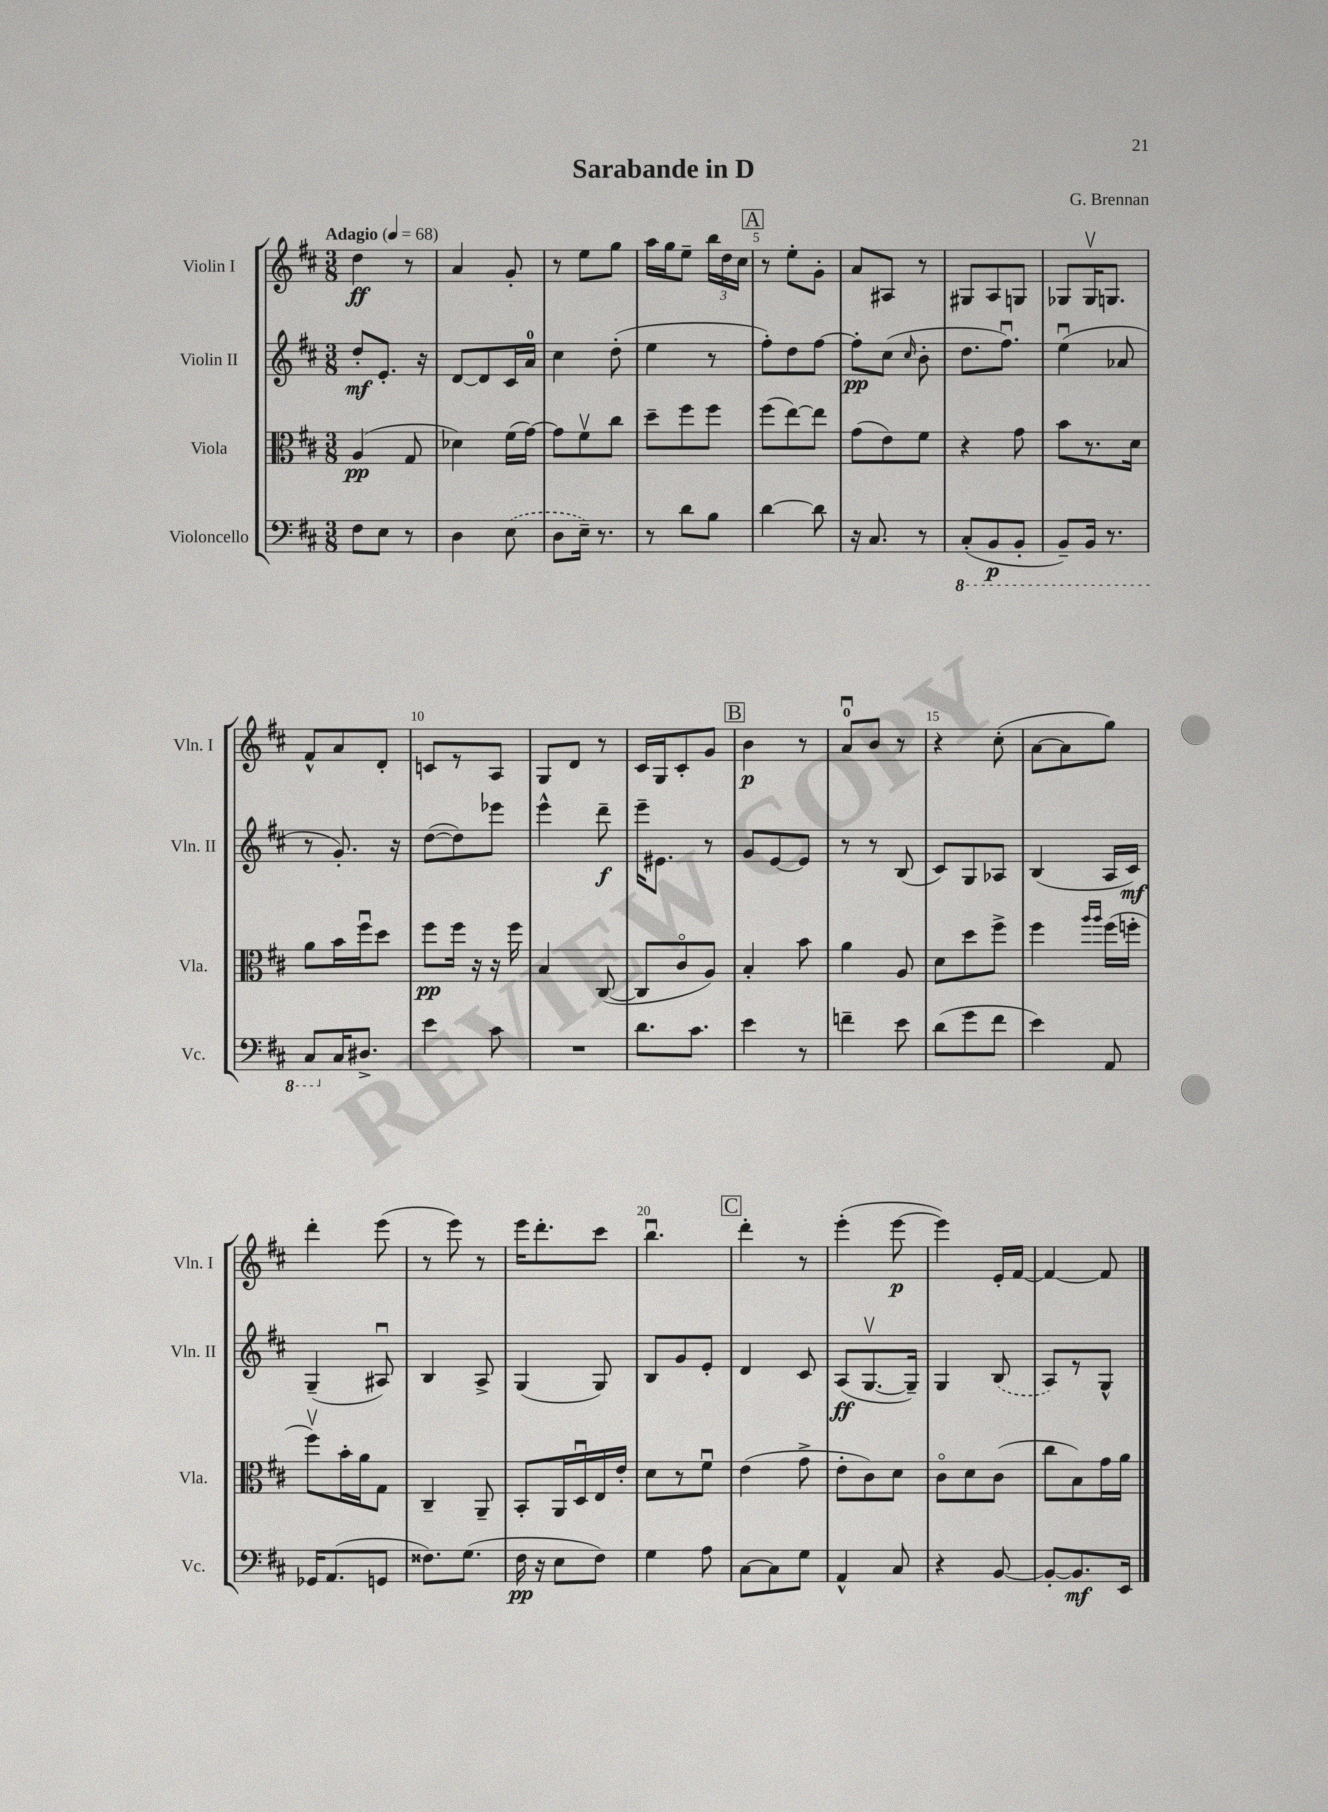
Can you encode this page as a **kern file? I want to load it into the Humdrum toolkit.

**kern	**kern	**kern	**kern
*staff4	*staff3	*staff2	*staff1
*clefF4	*clefC3	*clefG2	*clefG2
*k[f#c#]	*k[f#c#]	*k[f#c#]	*k[f#c#]
*M3/8	*M3/8	*M3/8	*M3/8
*MM68	*MM68	*MM68	*MM68
8F#	(4A	8dd'	4dd
8E	.	8.e'	.
8r	8G	.	8r
.	.	16r	.
=	=	=	=
4D	4d-)	[8d	4a
.	.	8d]	.
(8E	(16f#	16c#	8g'
.	[16g)	16a	.
=	=	=	=
8D	8g]	4cc#	8r
16E~)	8f#v	.	8ee
8.r	.	.	.
.	8cc#	(8dd'	8gg
=	=	=	=
8r	8dd~	4ee	16aa
.	.	.	16gg
8d	8ff#	.	8ee~
8B	8ff#	8r	24bb
.	.	.	24dd
.	.	.	24cc#
=	=	=	=
[4d	(8ff#	8ff#')	8r
.	[8ee)	8dd	8ee'
8d]	8ee]	[8ff#	8g'
=	=	=	=
16r	(8g	8ff#']	8a
8.C#	.	.	.
.	8e)	(8cc#	8A#
.	.	16qqcc#	.
8r	8f#	8b'	8r
=	=	=	=
(8CC#'	4r	8.dd	8G#
8BBB	.	.	8A
.	.	8.ff#u)	.
8BBB'	8g	.	8G
=	=	=	=
8BBB~)	8b	(4eeu	8G-
16BBB	8.r	.	16G-v
8.r	.	.	8.G
.	.	8a-	.
.	16d	.	.
=	=	=	=
8CC#	8a	8r	8f#^^
16C#	16b	8.g')	8a
8.D#^	16ff#u	.	.
.	8dd	.	8d'
.	.	16r	.
=	=	=	=
4e	8ff#	([8dd	8c
.	16ff#	8dd])	8r
.	16r	.	.
8c#	16r	8eee-	8A
.	16ff#	.	.
=	=	=	=
4.r	4B	4eee^^	8G
.	.	.	8d
.	([8C#	8ddd~	8r
=	=	=	=
8.d	8C#]	16eee~	16c#
.	.	8.e#	16G
.	8c#o	.	8c#'
8.c#	.	.	.
.	8A)	8r	8g
=	=	=	=
4e	4B'	8g	4b
.	.	[8e	.
8r	8b	8e]	8r
=	=	=	=
4f~	4a	8r	8au
.	.	8r	8b
8e	8A	(8B	8r
=	=	=	=
(8d	8d	8c#)	4r
8g	8dd	8G	.
8f#	8ff#^	8A-	(8cc#'
=	=	=	=
4e)	4ff#	(4B	[8a
.	.	.	8a]
.	16qqaa	.	.
.	16qqaa	.	.
8AA	(16ff#	16A	8gg)
.	16ff'	16c#)	.
=	=	=	=
16GG-	8ff#v)	(4G~	4ddd'
(8.AA	.	.	.
.	16b'	.	.
.	16a	.	.
8GG	8G	8A#u)	(8eee
=	=	=	=
8.F##)	4C#~	4B	8r
.	.	.	8eee)
(8.G	.	.	.
.	8AA~	8A^	8r
=	=	=	=
16F#	8BB'	(4G	16eee
16r	.	.	8.ddd'
8E	16AA	.	.
.	16Du	.	.
8F#)	16E	8G)	8ccc#
.	16e'	.	.
=	=	=	=
4G	8d	8B	4.bbu
.	8r	8g	.
8A	8f#u	8e'	.
=	=	=	=
[8C#	(4e	4d	4ddd'
8C#]	.	.	.
8G	8g^	8c#	8r
=	=	=	=
4AA^^	8e'	(8A	(4eee'
.	8c#)	[8.Gv	.
8C#	8d	.	[8eee
.	.	16G~])	.
=	=	=	=
4r	8c#o	4G	4eee])
.	8d	.	.
[8BB	(8c#	(8B	16e'
.	.	.	[16f#
=	=	=	=
8BB'_	8cc#	8A)	4f#_
8.BB]	8B)	8r	.
.	16g	8G^^	8f#]
16EE	16a	.	.
==	==	==	==
*-	*-	*-	*-
